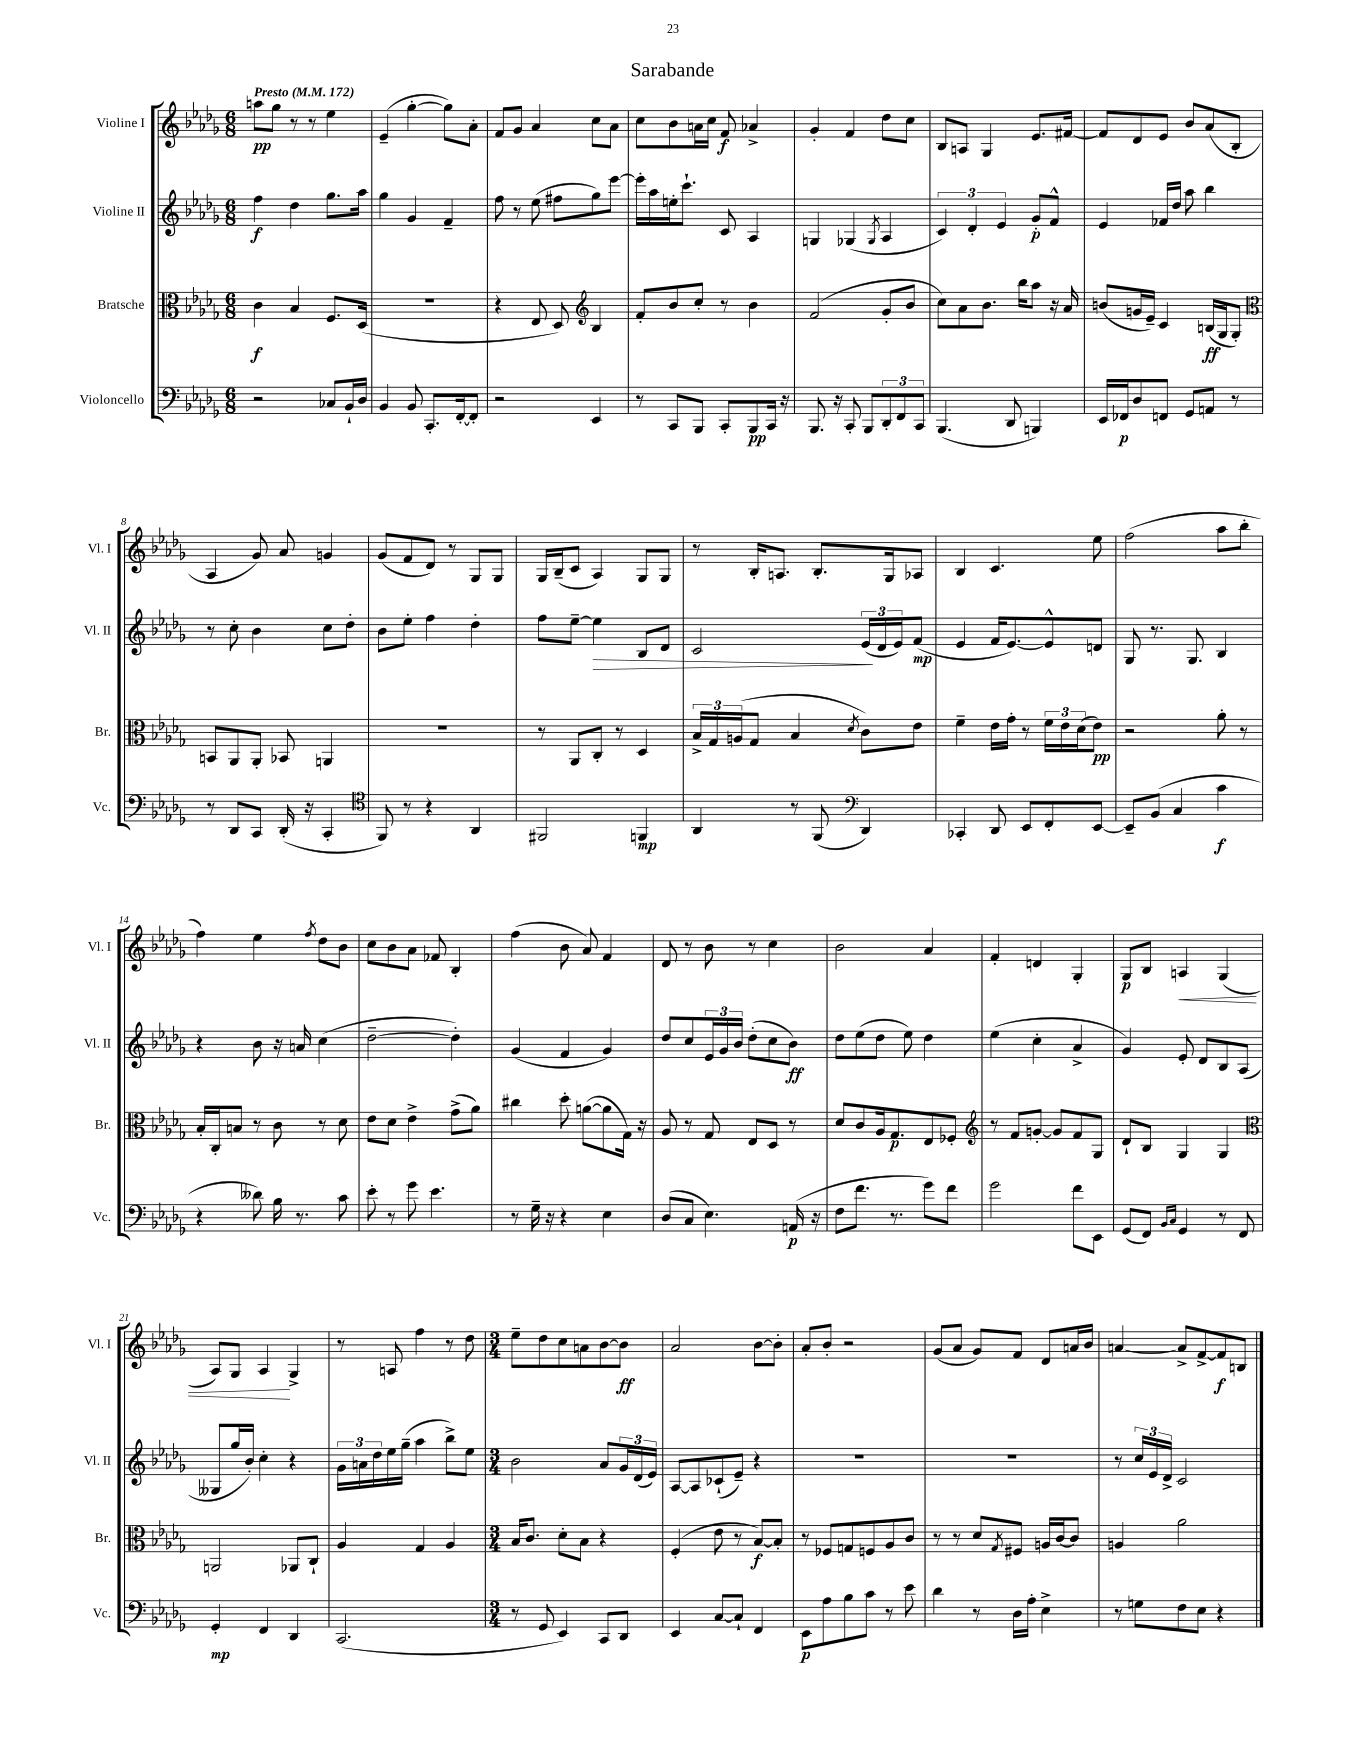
\header { title = "Sarabande" }
<<
\new StaffGroup <<
\new Staff = "s0" \with { instrumentName = "Violine I" shortInstrumentName = "Vl. I" } {
    \clef treble \key des \major \numericTimeSignature \time 6/8 \tempo "Presto" 4 = 172
    a''8\pp ges''8 r8 r8 ees''4 |
    ees'4--( ges''4~-. ges''8) aes'8-. |
    f'8 ges'8 aes'4 c''8 aes'8 |
    c''8 bes'8 a'16 c''16 f'8\f aes'4-> |
    ges'4-. f'4 des''8 c''8 |
    bes8 a8 ges4 ees'8. fis'16~ |
    fis'8 des'8 ees'8 bes'8 aes'8( bes8-. |
    aes4 ges'8) aes'8 g'4 |
    ges'8( f'8 des'8) r8 ges8 ges8 |
    ges16 bes16--( c'8 aes4) ges8 ges8 |
    r8 bes16-. a8. bes8.-. ges16 aes8 |
    bes4 c'4. ees''8 |
    f''2( aes''8 bes''8-. |
    f''4) ees''4 \acciaccatura { f''8 } des''8 bes'8 |
    c''8 bes'8 aes'8 fes'8 bes4-. |
    f''4( bes'8 aes'8) f'4 |
    des'8 r8 bes'8 r8 c''4 |
    bes'2 aes'4 |
    f'4-. d'4 ges4-. |
    ges8\p bes8 a4\< ges4( |
    aes8) ges8 aes4\! ges4-> |
    r8 a8 f''4 r8 des''8 |
    \numericTimeSignature \time 3/4 ees''8-- des''8 c''8 a'8 bes'8~ bes'8\ff |
    aes'2 bes'8~ bes'8-. |
    aes'8-. bes'8-. r2 |
    ges'8( aes'8 ges'8) f'8 des'8 a'16 bes'16 |
    a'4~ a'8-> f'8~-> f'8\f b8 \bar "|." |
}
\new Staff = "s1" \with { instrumentName = "Violine II" shortInstrumentName = "Vl. II" } {
    \clef treble \key des \major \numericTimeSignature \time 6/8
    f''4\f des''4 ges''8. aes''16 |
    ges''4 ges'4 f'4-- |
    f''8 r8 ees''8( fis''8 ges''8) ees'''8~ |
    ees'''16-. aes''16 e''16-. c'''8.-! c'8 aes4 |
    g4 ges4( \acciaccatura { ges8 } aes4 |
    \tuplet 3/2 { c'4) des'4-. ees'4 } ges'8-.\p f'8-^ |
    ees'4 fes'16 des''16 aes''8 bes''4 |
    r8 c''8-. bes'4 c''8 des''8-. |
    bes'8 ees''8-. f''4 des''4-. |
    f''8 ees''8~-- ees''4\> bes8 des'8 |
    c'2 \tuplet 3/2 { ees'16\!( des'16 ees'16) } f'8\mp( |
    ees'4 f'16 ees'8.~) ees'8-^ d'8 |
    ges8 r8. ges8. bes4 |
    r4 bes'8 r16 a'16 c''4( |
    des''2~-- des''4-.) |
    ges'4( f'4 ges'4) |
    des''8 c''8 \tuplet 3/2 { ees'16 ges'16 bes'16 } des''8-.( c''8 bes'8\ff) |
    des''8 ees''8( des''8 ees''8) des''4 |
    ees''4( c''4-. aes'4-> |
    ges'4) ees'8-. des'8 bes8 aes8( |
    geses8 ges''16 bes'16-.) c''4-. r4 |
    \tuplet 3/2 { ges'16 a'16 des''16 } ees''16 ges''16--( aes''4 bes''8->) ees''8 |
    \numericTimeSignature \time 3/4 bes'2 aes'8 \tuplet 3/2 { ges'16 des'16( ees'16) } |
    aes8~ aes8 ces'8-!( ees'8--) r4 |
    R2. |
    R2. |
    r8 \tuplet 3/2 { c''16 ees'16 des'16-> } c'2 \bar "|." |
}
\new Staff = "s2" \with { instrumentName = "Bratsche" shortInstrumentName = "Br." } {
    \clef alto \key des \major \numericTimeSignature \time 6/8
    c'4\f bes4 f8. des16( |
    R2. |
    r4 ees8 des8) \clef treble bes4 |
    f'8-. bes'8 c''8-. r8 bes'4 |
    f'2( ges'8-. bes'8 |
    c''8) aes'8 bes'8. bes''16 aes''8 r16 aes'16 |
    b'8( g'16 ees'16--) c'4 b16\ff( ges16 ges8-.) |
    \clef alto b,8 aes,8 aes,8-. bes,8 a,4 |
    R2. |
    r8 aes,8 c8-. r8 des4 |
    \tuplet 3/2 { bes16-> ges16 a16( } ges8 bes4 \acciaccatura { des'8 } c'8) ees'8 |
    f'4-- ees'16 ges'16-. r8 \tuplet 3/2 { f'16 ees'16 des'16( } ees'8\pp) |
    r2 aes'8-. r8 |
    bes16-. c16-. b8 r8 c'8 r8 des'8 |
    ees'8 des'8 ees'4-> ges'8->( aes'8) |
    cis''4 des''8-. a'8~( a'8 ges16) r16 |
    aes8 r8 ges8 ees8 des8 r8 |
    des'8 c'8 aes16 ges8.\p ees8 fes8-. |
    \clef treble r8 f'8 g'8~-. g'8 f'8 ges8 |
    des'8-! bes8 ges4 ges4 |
    \clef alto a,2 aes,8 c8-! |
    aes4 ges4 aes4 |
    \numericTimeSignature \time 3/4 bes16 c'8. des'8-. bes8 r4 |
    f4-.( ees'8 r8 bes8~\f) bes8-. |
    r8 fes8 g8 f8 aes8 c'8 |
    r8 r8 des'8 \acciaccatura { ges8 } fis8 a16 c'16~ c'8 |
    a4 aes'2 \bar "|." |
}
\new Staff = "s3" \with { instrumentName = "Violoncello" shortInstrumentName = "Vc." } {
    \clef bass \key des \major \numericTimeSignature \time 6/8
    r2 ces8 bes,16-! des16 |
    bes,4 bes,8 c,8.-. f,16~-. f,8-. |
    r2 ees,4 |
    r8 c,8 bes,,8 c,8-. bes,,8\pp c,16 r16 |
    bes,,8. r16 c,8-. bes,,8 \tuplet 3/2 { des,8-. f,8 c,8 } |
    bes,,4.( des,8 b,,4) |
    ees,16 fes,16\p des8 f,8 ges,8 a,8 r8 |
    r8 des,8 c,8 des,16-.( r16 c,4-. |
    \clef tenor f,8) r8 r4 aes,4 |
    fis,2 f,4\mp |
    aes,4 r8 f,8( \clef bass des,4) |
    ces,4-. des,8 ees,8 f,8-. ees,8~ |
    ees,8-- bes,8( c4 c'4\f |
    r4 deses'8) bes16 r8. c'8 |
    ees'8-. r8 ges'8 ees'4. |
    r8 ges16-- r16 r4 ees4 |
    des8( c8 ees4.) a,16\p( r16 |
    f8 f'8. r8. ges'8) f'8 |
    ges'2 f'8 ees,8 |
    ges,8( f,8) \grace { bes,16 c16 } ges,4 r8 f,8 |
    ges,4-.\mp f,4 des,4 |
    c,2.( |
    \numericTimeSignature \time 3/4 r8 ges,8 ees,4) c,8 des,8 |
    ees,4 c8~ c8-! f,4 |
    ees,8\p aes8 bes8 c'8 r8 ees'8 |
    des'4 r8 des16 aes16-. ees4-> |
    r8 g8 f8 ees8 r4 \bar "|." |
}
>>
>>
